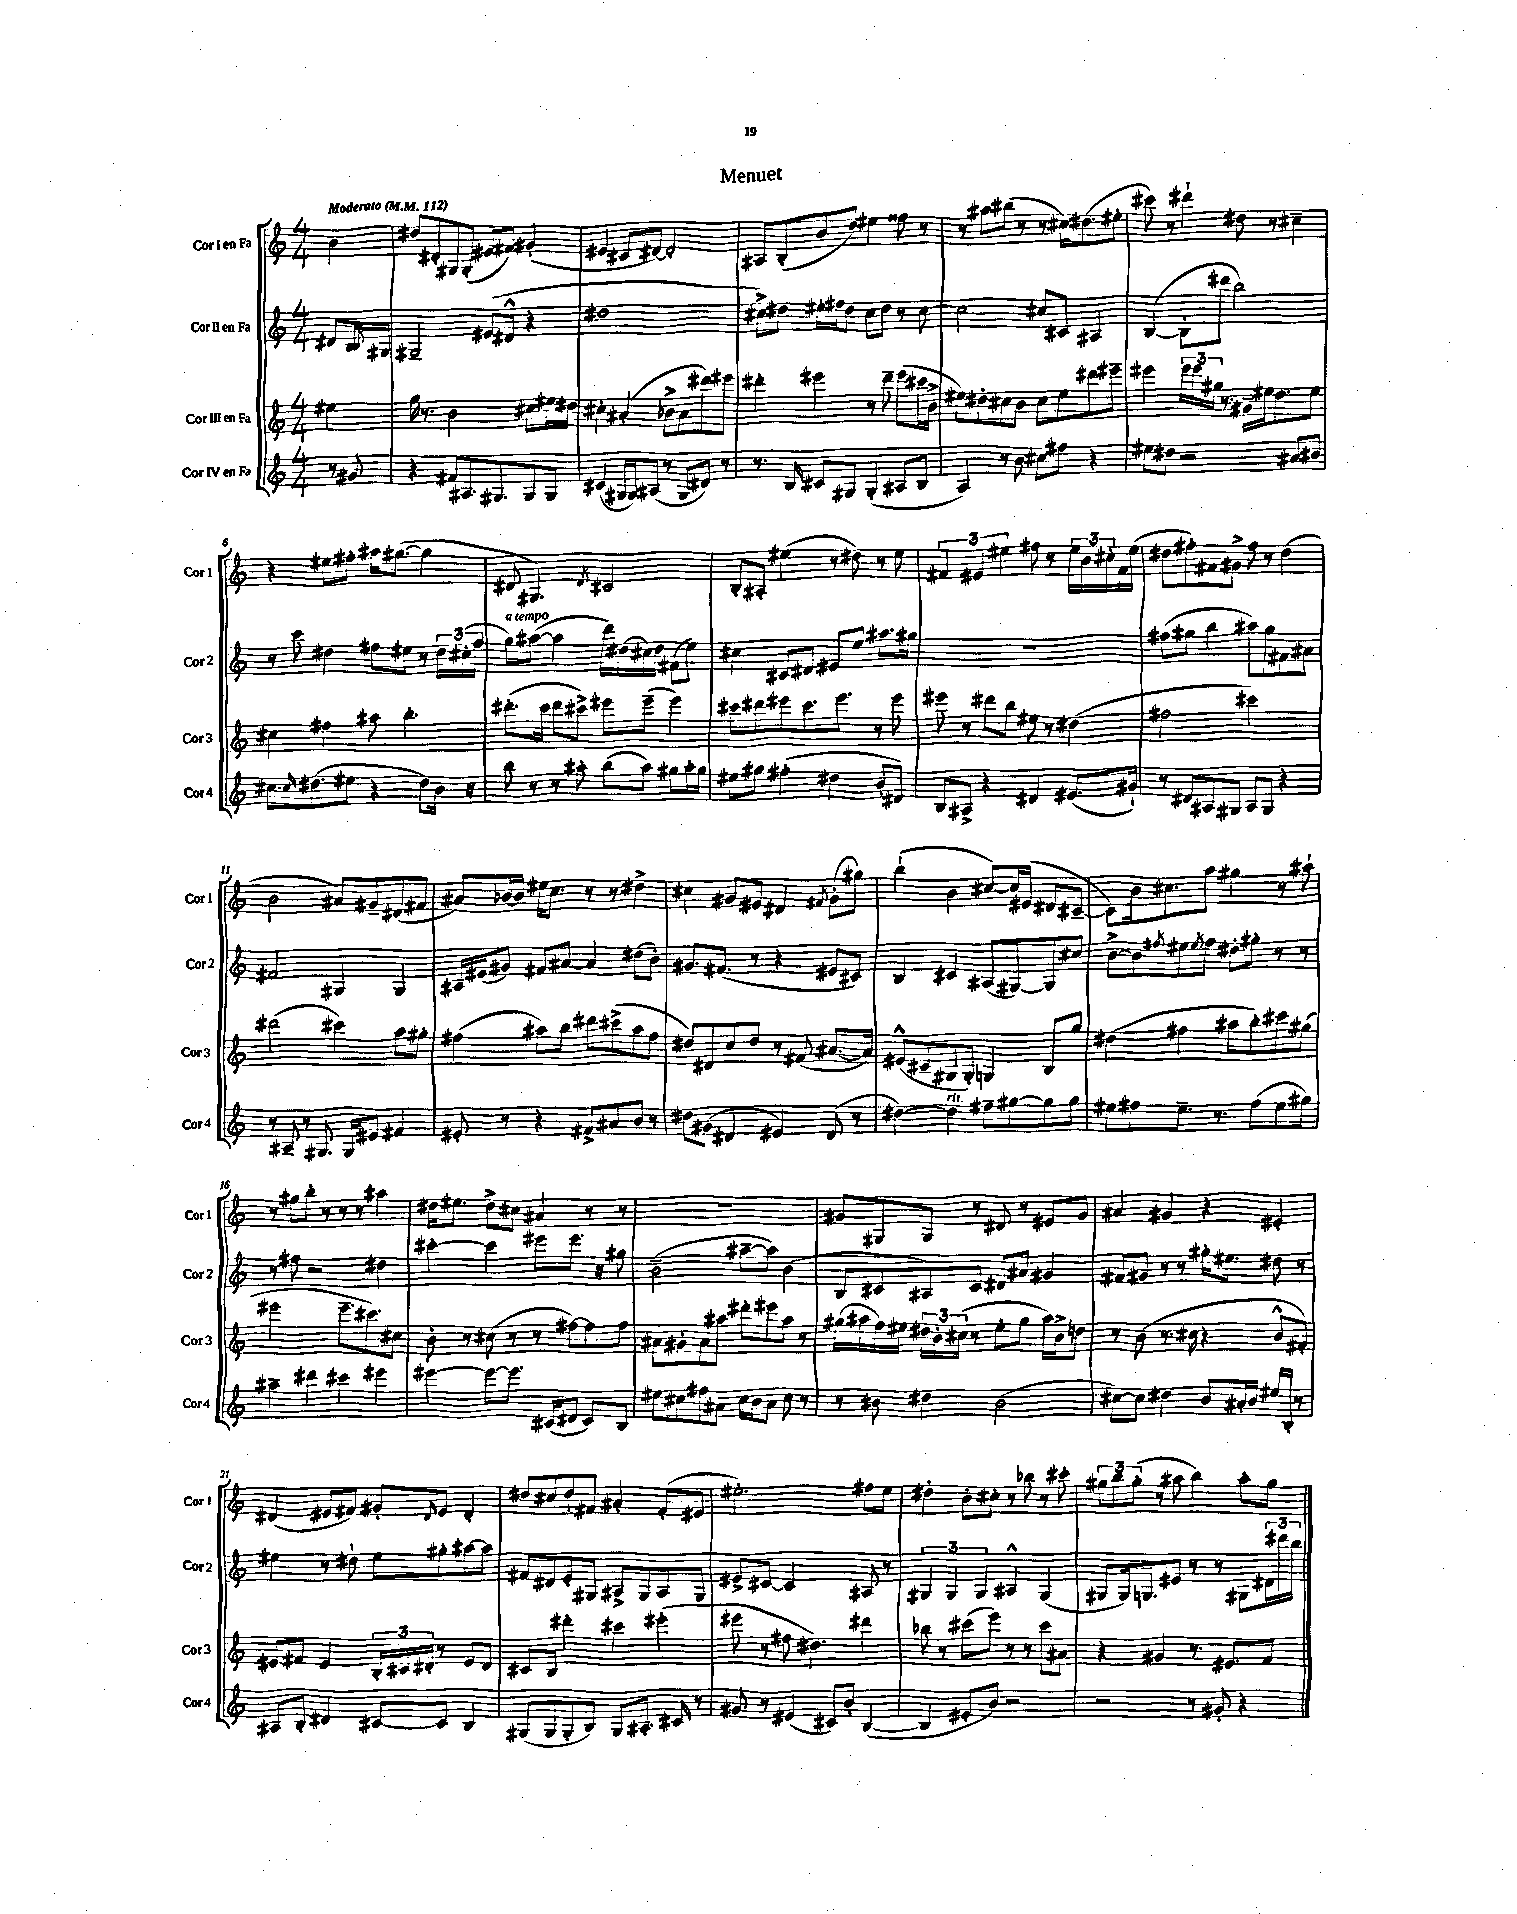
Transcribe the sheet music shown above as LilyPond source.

\header { title = "Menuet" }
<<
\new StaffGroup <<
\new Staff = "s0" \with { instrumentName = "Cor I en Fa" shortInstrumentName = "Cor 1" } {
    \clef treble \key c \major \numericTimeSignature \time 4/4 \partial 4 \tempo "Moderato" 4 = 112
    b'4 |
    dis''8 dis'8-. gis8 gis8-.( eis'8 fis'8) gis'4-.( |
    eis'4 cis'8 dis'8~) dis'2-. |
    ais8 b8-.( b'8 d''8) eis''4 fisis''8 r8 |
    r8 ais''8 bis''8( r8 r8 cis''16) dis''8.( eis''8-. |
    cis'''8) r8 dis'''4-! dis''8 r8 cis''4-- |
    r4 eis''8 fis''8-. ais''16 gis''8.~( gis''4 |
    dis'8 gis4.) \acciaccatura { dis'8 } cis'2 |
    b8-. ais8-. eis''4( r8 dis''8) r8 eis''8 |
    \tuplet 3/2 { fis'4 eis'4 eis''4 } fis''8 r8 \tuplet 3/2 { eis''16 b'16 cis''16-. } fis'16 eis''16( |
    dis''8 fis''8-.) fis'8 gis'8-> fis''8 r8 dis''4( |
    b'2 ais'8) gis'8-- dis'8( fis'8 |
    ais'8) bes'16~ bes'16 eis''16 c''8. r8 r8 dis''4-> |
    cis''4 gis'8 eis'8 dis'4 \acciaccatura { fis'8 } gis'8-.( gis''8) |
    b''4-!( b'4 cis''8~) cis''16 eis'16( dis'8 cis'8~-- |
    cis'8) b'16 cis''8. a''8 gis''4 r8 ais''8-! |
    r8 gis''8 b''8-. r8 r8 r8 ais''4 |
    dis''16 eis''8. dis''8-> cis''8 ais'4 r8 r8 |
    R1 |
    gis'8 gis8 gis8 r8 dis'8 r8 eis'8 gis'8 |
    ais'4 gis'4 r4 eis'4-. |
    dis'4( eis'8 fis'8) gis'8-. \grace { dis'16 } eis'8 dis'4-. |
    dis''8 cis''8 dis''8-! fis'8 ais'4-. fis'8-.( eis'8 |
    eis''2.-.) fis''8 eis''8 |
    dis''4-. b'8-. cis''8-. r8 bes''8 r8 cis'''8-. |
    \tuplet 3/2 { gis''8 b''8 gis''8-.( } r8 ais''8 b''4) ais''8-. gis''8 \bar "|." |
}
\new Staff = "s1" \with { instrumentName = "Cor II en Fa" shortInstrumentName = "Cor 2" } {
    \clef treble \key c \major \numericTimeSignature \time 4/4 \partial 4
    dis'8 b16 \acciaccatura { b8 } gis16 |
    gis2-- eis'8( dis'8-^ r4 |
    dis''1 |
    cis''8->) dis''8 eis''16-. fis''16 dis''8 cis''8 dis''8 r8 cis''8~ |
    cis''2 cis''8 cis'8 ais4 |
    b4~( b8-. dis'''8 b''2) |
    r8 c'''8 dis''4 fis''8 eis''8 r8 \tuplet 3/2 { dis''16 cis''16-.( fis''16 } |
    g''8^\markup { \italic "a tempo" }) ais''8~( ais''4 d'''16) dis''16( cis''16) dis''16 fis'8( e''8) |
    cis''4 cis'8 dis'8 eis'8 e''8 ais''8. gis''16 |
    R1 |
    fis''8( gis''8 b''4 ais''8) gis''8 fis'8 ais'8 |
    fis'2 gis4 gis4 |
    ais16 eis'16( gis'8) fis'8 ais'8~ ais'4 dis''8( b'8-.) |
    gis'8. fis'8.( r8 r4 eis'8 cis'8) |
    b4 cis'4 ais8( gis8~) gis8 cis''8 |
    b'8~-> b'8 \acciaccatura { fis''8 } eis''8 \acciaccatura { eis''8 } fis''8 dis''8-. gis''8-. r8 r8 |
    r8 fis''8 r2 dis''4 |
    cis'''4~-. cis'''4 eis'''8 eis'''8. r16 gis''8 |
    b'2--( ais''8~-- ais''8) b'4( |
    b8 cis'8 ais8) cis'8 dis'8 ais'8 gis'4 |
    fis'8 gis'8 r8 r8 gis''16-. eis''8. dis''8 r8 |
    eis''4 r8 dis''8-! eis''8 gis''8-. ais''8~ ais''8 |
    fis'8 dis'8 e'8-. gis8 ais8-> gis8 ais8 gis8 |
    eis'8-> cis'8~ cis'2 ais8 r8 |
    \tuplet 3/2 { gis4 gis4 gis4 } ais4-^ gis4( |
    gis8 gis16) g8. eis'8 r8 r8 gis8 \tuplet 3/2 { dis'16 dis'''16 b''16 } \bar "|." |
}
\new Staff = "s2" \with { instrumentName = "Cor III en Fa" shortInstrumentName = "Cor 3" } {
    \clef treble \key c \major \numericTimeSignature \time 4/4 \partial 4
    eis''4 |
    g''16 r8. b'2 cis''8 eis''16 dis''16 |
    cis''4-. ais'4-.( bes'8-> ais'8 dis'''8) eis'''8 |
    dis'''4-. eis'''4 r8 dis'''8-- eis'''8( cis'''16 b'16-> |
    eis''8) dis''8-. cis''8 b'8 cis''8 eis''8 dis'''8 eis'''8-- |
    eis'''4 \tuplet 3/2 { eis'''16 eis'''16 gis''16 } r8. gis'16-- eis''16 d''8. eis''8 |
    cis''4 fis''4 ais''8 b''4.-. |
    dis'''8.-.( c'''16 dis'''8 cis'''8->) eis'''8 eis'''8--( eis'''4) |
    cis'''8 dis'''8 eis'''8 cis'''8. eis'''8. r8 eis'''8 |
    eis'''8 r8 dis'''8 b''8 eis''8 r8 dis''4( |
    fis''2 cis'''2) |
    dis'''2( cis'''4) a''8 gis''8-. |
    fis''4( ais''8) b''8 dis'''8 cis'''8->( ais''8 fis''8 |
    dis''8) dis'8 c''8 dis''8 r8 fis'8( ais'8.~ ais'16) |
    eis'8-^( cis'8-- gis8 gis8-.) g4 b8 g''8 |
    dis''4( fis''4 ais''8 b''8-.) cis'''8 gis''8( |
    eis'''2 eis'''8.-- cis'''8.) cis''8 |
    b'8-. r8 cis''8( r8 r8 fis''8~) fis''8 fis''8 |
    ais'8 gis'8-. ais'8 ais''8 dis'''8-. eis'''8 ais''8 r8 |
    gis''16( ais''16 f''16) eis''16 \tuplet 3/2 { dis''16 b'16-. cis''16( } r8 eis''8-. gis''8 ais''16) b'16-> d''8 |
    r8 b'8( r8. cis''16 r4 b'8-^ fis'8-.) |
    eis'8 fis'8 eis'4 \tuplet 3/2 { b16-. cis'16 dis'16-. } r8 eis'8 dis'8 |
    cis'8 b8 dis'''4-. cis'''4 eis'''4-.( |
    eis'''8 r8 fis''8 dis''4.) dis'''4 |
    bes''8 r8 cis'''8( e'''8) r8 r8 cis'''8 ais'8 |
    r4 gis'4 r8. eis'8. f'8 \bar "|." |
}
\new Staff = "s3" \with { instrumentName = "Cor IV en Fa" shortInstrumentName = "Cor 4" } {
    \clef treble \key c \major \numericTimeSignature \time 4/4 \partial 4
    r8 gis'8 |
    r4 fis'8 ais8. gis8. gis8 gis8 |
    cis'4( gis16 gis16) ais8( r8 gis8 dis'8) r8 |
    r8. b16 cis'8 gis8 gis4-.( ais8 b8 |
    a4) r8 b'8 cis''8 fis''8 r4 |
    eis''8 dis''8 r2 ais'8 bis'8 |
    cis''8. \grace { cis''16 } dis''8.( eis''8 r4 dis''8) b'16 r16 |
    b''8 r8 r8 ais''8-. b''8( ais''8) gis''8 ais''16-. gis''16 |
    eis''8 gis''8 fis''4-.( dis''4 b'8-. dis'8) |
    b8 ais8-> r4 dis'4 eis'8.( gis'16-!) |
    r8 dis'8 ais8 gis8 ais8 gis8 r4 |
    r8 ais8-- r8 gis8. gis16 eis'8 fis'4 |
    eis'8-. r8 r4 fis'8-> ais'8 b'8 r8 |
    dis''8 gis'8( dis'4 eis'4) dis'8( r8 |
    dis''4~) dis''4^\markup { \italic "rit." } fis''8-- gis''8~ gis''8 gis''8 |
    eis''8 fis''8 eis''8.-- r8. fis''8( eis''8 gis''8) |
    ais''4-- dis'''4 cis'''4 eis'''4 |
    eis'''4~ eis'''8~ eis'''8. cis'16( dis'8 cis'8) b8 |
    eis''8 cis''8 fis''8 ais'8 cis''16 b'16 ais'8 cis''8 r8 |
    r8 bis'8 dis''4 bis'2( |
    cis''8~) cis''8 dis''4 b'8 ais'16-. b'16 eis''16 b16-. r8 |
    ais8 b8-. dis'4 cis'8~ cis'8 b4 |
    gis8( gis8 gis8-. b8) gis8 ais8.-. cis'16 r8 |
    gis'8 r8 eis'4( cis'8) b'8-. b4~( |
    b4 eis'8-. b'8) r2 |
    r2 r8 gis'8-. r4 \bar "|." |
}
>>
>>
